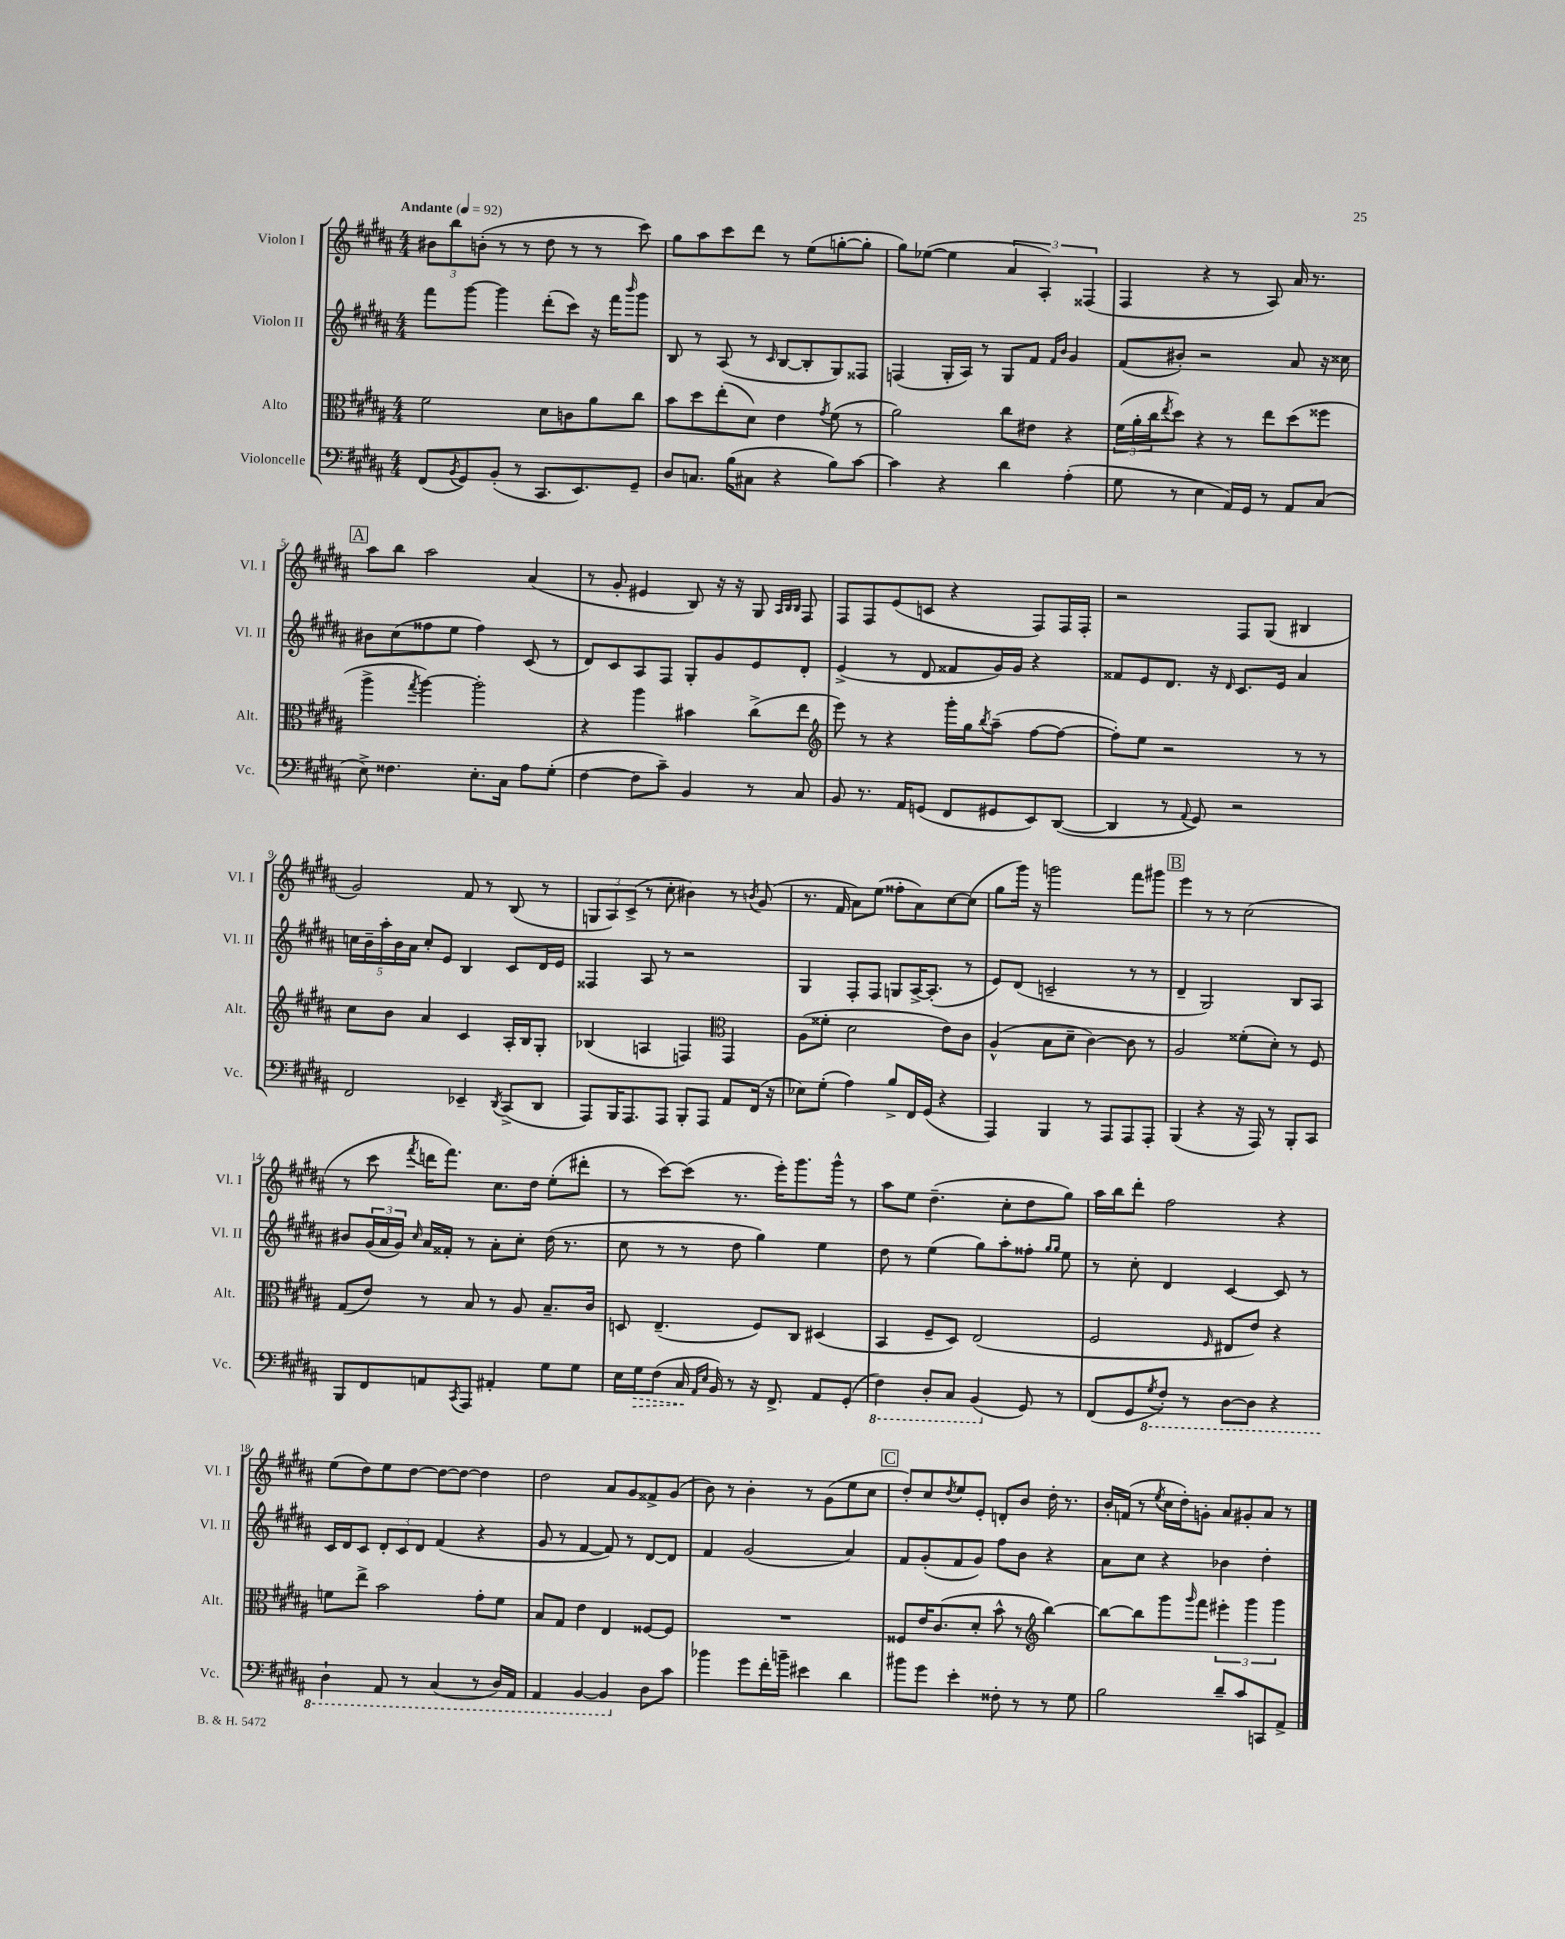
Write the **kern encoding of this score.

**kern	**kern	**kern	**kern
*staff4	*staff3	*staff2	*staff1
*clefF4	*clefC3	*clefG2	*clefG2
*k[f#c#g#d#a#]	*k[f#c#g#d#a#]	*k[f#c#g#d#a#]	*k[f#c#g#d#a#]
*M4/4	*M4/4	*M4/4	*M4/4
*MM92	*MM92	*MM92	*MM92
(8FF#	2f#	8fff#	12b#
.	.	.	12bb
8qBB	.	.	.
8GG#)	.	[8ggg#	.
.	.	.	(12b'
(8BB'	.	4ggg#]	8r
8r	.	.	8r
8.CC#	8d#	(8ddd#'	8dd#
.	8c	8ccc#)	8r
8.EE)	.	.	.
.	8a#	16r	8r
.	.	16fff#	.
.	.	16qqbbb	.
8GG#~	8cc#	8ggg#	8ccc#)
=	=	=	=
8D#	8b	8B	8gg#
8.C	8dd#	8r	8aa#
.	(8ee'	(8A#	8ccc#
(16B	.	.	.
8C#	8d#)	8r	8ddd#
.	.	16qqc#	.
4r	4e	[8B	8r
.	.	8B']	(8ee
.	8qg#	.	.
8B)	(8f#	8G#)	[8gg'
[8c#	8r	8F##	8gg']
=	=	=	=
4c#]	2a#)	(4F	8gg#)
.	.	.	([8ee-
4r	.	16G#'	4ee-]
.	.	16A#)	.
.	.	8r	.
4d#	8cc#	8G#	6a#
.	8e#	8f#	.
.	.	.	6A#')
.	.	16qqf#	.
.	.	16qqb	.
(4A#'	4r	4g#	.
.	.	.	(6F##
=	=	=	=
8G#	(24f#	(8f#	4F#
.	24a#'	.	.
.	24cc#	.	.
.	8qee	.	.
8r	8dd#)	8b#')	.
4E	4r	2r	4r
16AA#)	8r	.	8r
16GG#	.	.	.
8r	8ee	.	8A#)
8AA#	(8dd#	8a#	16a#
.	.	.	8.r
(8C#	8ff##	16r	.
.	.	16cc##	.
=	=	=	=
8E^)	4aa#^	8b#	8aa#
4.F##	.	(8cc#	8bb
.	8qgg#	.	.
.	[4aa#)	8ff##	2aa#
.	.	8ee	.
8.E'	2aa#']	4ff##)	.
16C#	.	.	.
8A#	.	(8c#	(4a#
(8G#'	.	8r	.
=	=	=	=
[4F#	4r	8d#)	8r
.	.	8c#	8g#'
8F#]	4aa#	8A#	4e#
8c#~)	.	8F#	.
4BB	4b#	8G#'	8B)
.	.	8g#	16r
.	.	.	16r
8r	(8cc#^	8e	8G#
.	.	.	32qqA#
.	.	.	32qqB
.	.	.	32qqB
8C#	8ee	8d#'	8F#
=	=	=	=
*	*clefG2	*	*
8BB	8eee)	(4e^	8F#
8.r	8r	.	8F#
.	4r	8r	(8e
16AA#	.	.	.
(8GG	.	8d#	8c
8FF#	16ggg#'	8f##	4r
.	16gg#	.	.
.	8qbb	.	.
8GG#	(8aa#~	16g#)	.
.	.	16g#	.
8EE)	[8ff#	4r	8F#)
([8DD#	8ff#_	.	16F#
.	.	.	16F#'
=	=	=	=
4DD#]	8ff#'])	8f##	2r
.	8ee	8e	.
8r	2r	8.d#	.
8qqAA#	.	.	.
8GG#)	.	.	.
.	.	16r	.
.	.	16qqd#	.
2r	.	8.c#	8F#
.	.	.	(8G#
.	.	16e	.
.	8r	4a#	4B#
.	8r	.	.
=	=	=	=
2FF#	8cc#	20cc	2g#)
.	.	20b~	.
.	.	20aa#'	.
.	8b	.	.
.	.	20b	.
.	.	20a#	.
.	4a#	8cc'	.
.	.	8e	.
4EE-~	4c#	4B	8f#
.	.	.	8r
8qDD#	.	.	.
(8CC#^	16A#'	8c#	(8B
.	16B	.	.
8DD#	8G#'	16d#	8r
.	.	16e	.
=	=	=	=
8AAA#)	(4B-	4F##	12G
.	.	.	12A#)
16BBB	.	.	.
.	.	.	(12c#^
8.AAA#	.	.	.
.	4A	8A#	8r
8AAA#	.	8r	8cc#'
8BBB'	4F)	2r	4b#)
8AAA#	.	.	.
*	*clefC3	*	*
8AA#	4GG#	.	8r
.	.	.	8qb
(16FF#	.	.	(8g#
16r	.	.	.
=	=	=	=
8E-)	(8A#	4G#	8.r
(8G#'	8f##'	.	.
.	.	.	16f#
4A#)	2d#	8F#'	8a#)
.	.	8F#	(8ee
8B^	.	8G	8ff##'
16FF#	.	[16A#^	8a#)
(16GG#	.	(8.A#']	.
4r	8e)	.	[8cc#
.	8c#	8r	(8cc#]
=	=	=	=
4AAA#)	(4A#^^	8e)	8gg#
.	.	(8d#	16ggg#)
.	.	.	16r
4BBB	8B	2c~	2ggg
.	8d#~	.	.
8r	[4c#)	.	.
8AAA#	.	.	.
8AAA#	8c#]	8r	8fff#
8AAA#'	8r	8r	8ggg#
=	=	=	=
(4BBB	2A#	4d#~	4eee
4r	.	2G#)	8r
.	.	.	8r
16r	(8f##'	.	(2cc#
16AAA#)	.	.	.
8r	8d#')	.	.
8BBB'	8r	8B	.
8CC#	8F#	8A#	.
=	=	=	=
8BBB	(8G#	8b#	8r
8FF#	8e)	(24g#	8ccc#
.	.	24a#	.
.	.	24g#)	.
.	.	16qqcc#	8qfff#
8AA	8r	16a#	16ddd
.	.	16f##'	8.fff#)
8qCC#	.	.	.
8AAA#	8B	8r	.
4AA#'	8r	8a#'	8.cc#
.	8A#	8cc#'	.
.	.	.	16dd#
8G#	8.B~	(16dd#	(8ee'
.	.	8.r	.
8G#	.	.	8ddd#'
.	16c#	.	.
=	=	=	=
16E	8D	8cc#	8r
16G#	.	.	.
(8F#	(4.E~	8r	[8ccc#)
16C#	.	8r	(8ccc#]
16qqAA#	.	.	.
16qqE	.	.	.
16BB)	.	.	.
8r	.	8dd#	8.r
16r	8F#)	4gg#)	.
8.FF#^	.	.	16eee')
.	8C#	.	8.ggg#
8AA#	(4D#	4ee	.
.	.	.	16ggg#^^
(8GG#'	.	.	8r
=	=	=	=
4FF#)	4BB	8dd#	8aa#
.	.	8r	8ee
8DD#'	8F#~	(4ee	(4.dd#~
8CC#	8D#)	.	.
(4BBB	(2E	8gg#)	.
.	.	8aa#'	8cc#'
8GG#)	.	8ff##'	8dd#
.	.	16qqgg#	.
.	.	16qqgg#	.
8r	.	8ee	8gg#)
=	=	=	=
(8FF#	2F#	8r	16aa#
.	.	.	16bb
8GG#	.	8cc#'	8ddd#'
8qGG#	.	.	.
8FF#')	.	4d#	2ff#
8r	.	.	.
.	16qqF#	.	.
[8DD#	8E#	[4c#	.
8DD#]	8e)	.	.
4r	4r	8c#]	4r
.	.	8r	.
=	=	=	=
4DD#`	8f	16c#	(8ee
.	.	16d#	.
.	8ee^	8c#	8dd#)
8AAA#	2b	12d#'	8ee
.	.	12c#	.
8r	.	.	[8dd#
.	.	12d#	.
(4CC#	.	(4f#	8dd#_
.	.	.	8dd#_
8r	8g#'	4r	4dd#]
16DD#)	8f	.	.
16AAA#	.	.	.
=	=	=	=
4AAA#	8B	8g#	2dd#
.	8G#	8r	.
[4BBB	4e	[4f#	.
4BBB]	4E	8f#])	8a#
.	.	8r	8g#
8D#	[8F##	[8d#	8f##^
8c#	8F##]	8d#]	(8g#
=	=	=	=
4b-	1r	4f#	8b)
.	.	.	8r
8g#	.	(2g#	4b'
16f#'	.	.	.
16b~	.	.	.
4e#	.	.	8r
.	.	.	(8g#
4d#	.	4a#)	8ee
.	.	.	8cc#
=	=	=	=
8b#	8F##	8f#	8dd#')
8g#	16e	(8g#'	8cc#
.	(8.c#	.	.
.	.	.	8qdd#
4e'	.	8f#	8ee
.	8d#'	8g#)	8e'
8F##'	8b^^	8ff#	8d'
8r	8r	8b	8b
*	*clefG2	*	*
8r	[4bb)	4r	16dd#'
.	.	.	8.r
8G#	.	.	.
=	=	=	=
2B	8bb_	8a#	16b'
.	.	.	(16f
.	8bb]	8cc#	8r
.	.	.	8qee
.	8ggg#	4r	16cc#
.	.	.	16dd#')
.	16qqggg#	.	.
.	8fff#	.	8g'
8d#~	6eee#'	4b-	8a#
8c#	.	.	8g#'
.	6ggg#	.	.
8CC	.	4dd#'	8a#
.	6ggg#	.	.
8AA#^	.	.	8r
==	==	==	==
*-	*-	*-	*-
